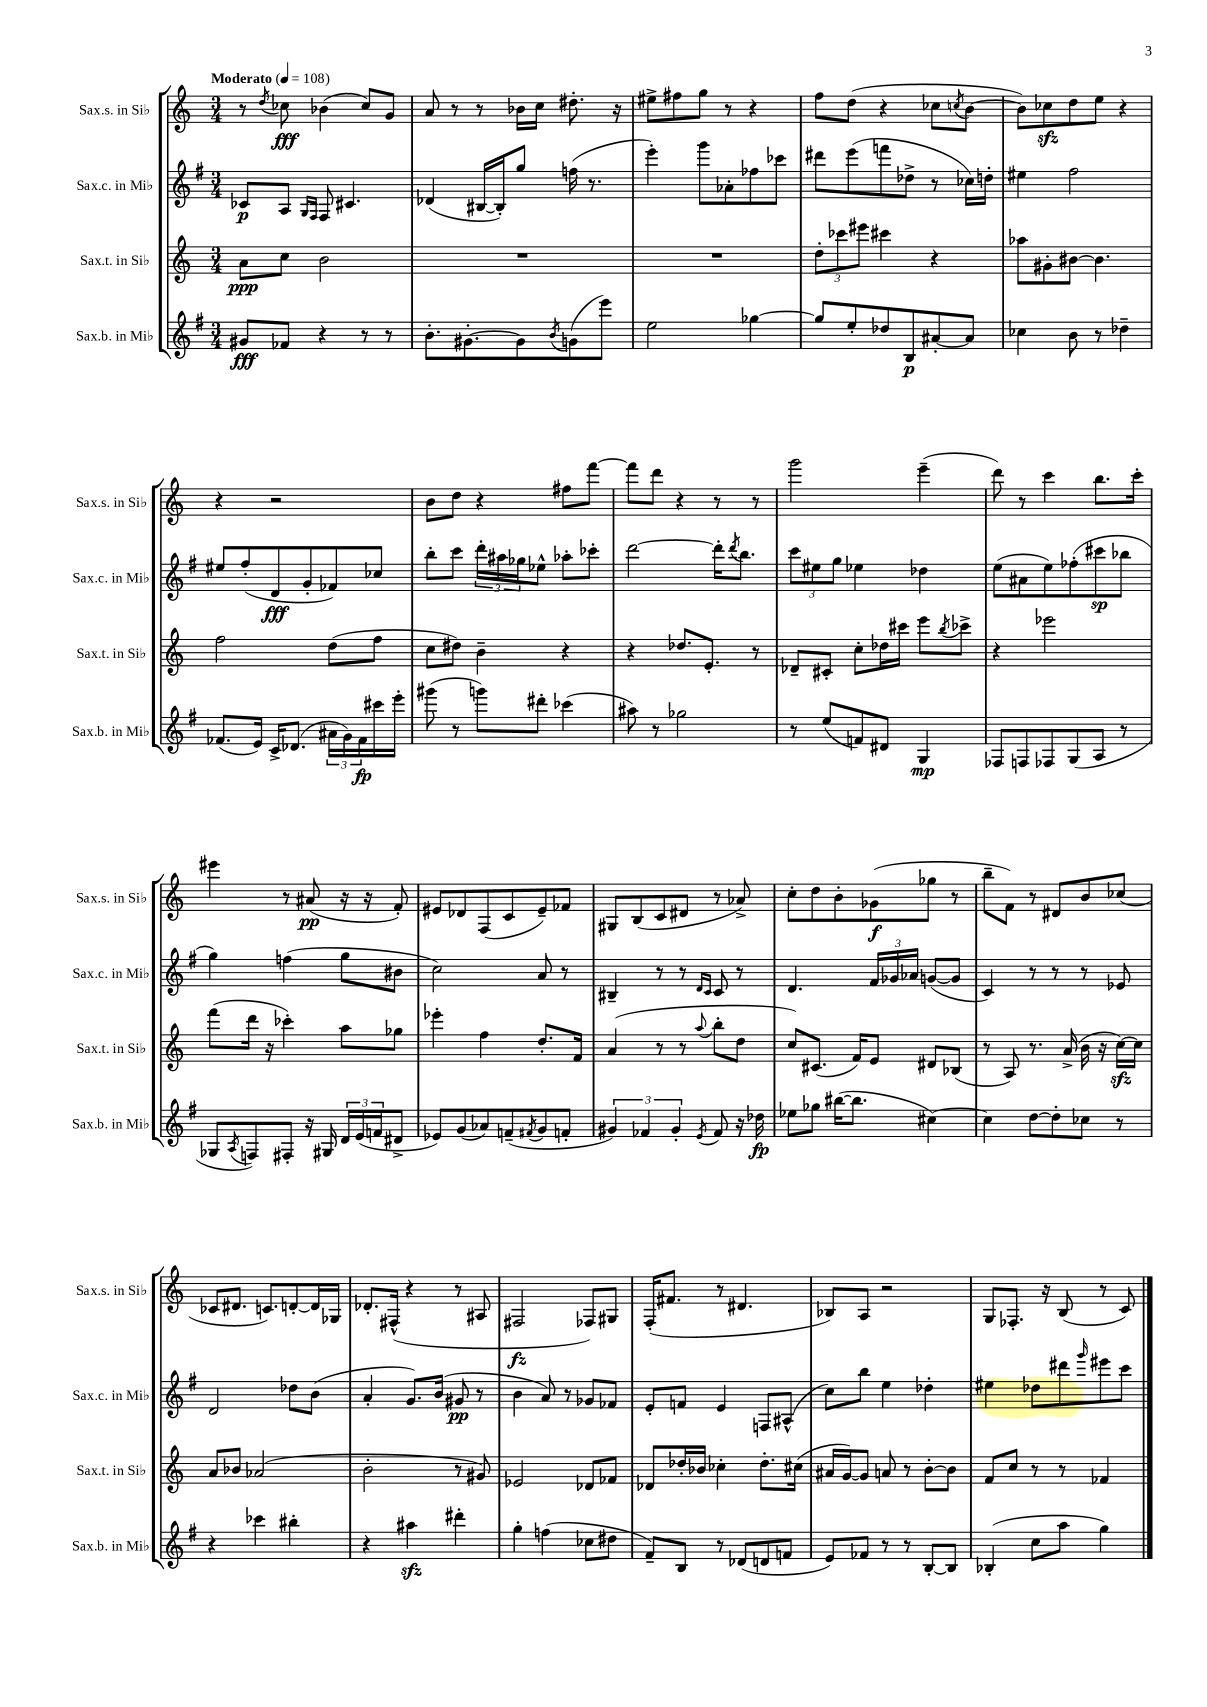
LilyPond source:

<<
\new StaffGroup <<
\new Staff = "s0" \with { instrumentName = "Sax.s. in Sib" shortInstrumentName = "Sax.s. in Sib" } {
    \clef treble \key c \major \numericTimeSignature \time 3/4 \tempo "Moderato" 4 = 108
    r8 \acciaccatura { d''8 } ces''8\fff bes'4( ces''8) g'8 |
    a'8 r8 r8 bes'16 c''16 dis''8.-. r16 |
    eis''8-> fis''8 g''8 r8 r4 |
    f''8 d''8( r4 ces''8 \acciaccatura { c''8 } b'8~ |
    b'8) ces''8\sfz d''8 e''8 r4 |
    r4 r2 |
    b'8 d''8 r4 fis''8 f'''8~ |
    f'''8 d'''8 r4 r8 r8 |
    g'''2 e'''4--( |
    d'''8) r8 c'''4 b''8. c'''16-. |
    eis'''4 r8 ais'8\pp( r16 r16 f'8-.) |
    eis'8 des'8 f8( c'8 eis'8--) fes'8 |
    gis8 b8( c'8 dis'8 r8 aes'8->) |
    c''8-. d''8 b'8-. ges'8\f( ges''8 r8 |
    b''8-- f'8) r8 dis'8 b'8 ces''8( |
    ces'8 dis'8. c'8.) d'8~-. d'16 ges16 |
    des'8.-. fis16-^( r4 r8 ais8 |
    fis2\fz fes8) gis8 |
    f16-.( fis'8. r8 dis'4. |
    bes8) a8 r2 |
    g8 fes8.-. r16 b8( r8 c'8) \bar "|." |
}
\new Staff = "s1" \with { instrumentName = "Sax.c. in Mib" shortInstrumentName = "Sax.c. in Mib" } {
    \clef treble \key g \major \numericTimeSignature \time 3/4
    ces'8\p a8 \grace { g16 fis16 } fis8 cis'4. |
    des'4( bis16~ bis16-.) g''8 f''16( r8. |
    e'''4-.) g'''8 aes'8-. fes''8 ces'''8 |
    dis'''8 e'''8( f'''8 des''8-> r8 ces''16) d''16-. |
    eis''4 fis''2 |
    eis''8 fis''8-.( d'8\fff g'8-. fes'8) ces''8 |
    b''8-. c'''8 \tuplet 3/2 { d'''16-. ais''16 ges''16 } ees''8-^ aes''8-. ces'''8-. |
    d'''2~ d'''16-. \acciaccatura { d'''8 } b''8. |
    \tuplet 3/2 { c'''8 eis''8 g''8 } ees''4 des''4 |
    e''8( ais'8 e''8) fes''8-.( cis'''8\sp bes''8 |
    g''4) f''4( g''8 bis'8 |
    c''2) a'8 r8 |
    bis4-- r8 r8 \grace { d'16 c'16 } c'8 r8 |
    d'4. \tuplet 3/2 { fis'16 ges'16 aes'16 } g'8~( g'8 |
    c'4) r8 r8 r8 ees'8 |
    d'2 des''8 b'8( |
    a'4-. g'8.) b'16( gis'8\pp r8 |
    b'4 a'8) r8 ges'8 fes'8 |
    e'8-. f'8 e'4 f8 ais8-^( |
    c''8) b''8 e''4 des''4-. |
    eis''4 des''8 dis'''8 \grace { g'''16 } eis'''8 c'''8 \bar "|." |
}
\new Staff = "s2" \with { instrumentName = "Sax.t. in Sib" shortInstrumentName = "Sax.t. in Sib" } {
    \clef treble \key c \major \numericTimeSignature \time 3/4
    a'8\ppp c''8 b'2 |
    R2. |
    R2. |
    \tuplet 3/2 { d''8-. ces'''8 eis'''8 } cis'''4 r4 |
    aes''8 gis'8-. bis'8~ bis'4. |
    f''2 d''8( f''8 |
    c''8 dis''8) b'4-- r4 |
    r4 des''8. e'8.-. r8 |
    des'8-- cis'8-. c''8-. des''16 cis'''16 e'''8 \acciaccatura { b''8 } ces'''8-> |
    r4 ees'''2 |
    f'''8( d'''16 r16 ces'''4-.) a''8 ges''8 |
    ees'''4-. f''4 d''8.-. f'16 |
    a'4( r8 r8 \appoggiatura { a''8 } b''8-. d''8 |
    c''8) cis'8.( f'16) e'8 dis'8 bes8( |
    r8 a8) r8. a'16->( b'16 r16 c''16~\sfz) c''16 |
    a'8 bes'8 aes'2( |
    b'2-. r8 gis'8) |
    ees'2 des'8 fes'8 |
    des'8 des''16-. bes'16 ces''4-. des''8.-. cis''16( |
    ais'16 g'16~) g'8 a'8 r8 b'8~-. b'8 |
    f'8 c''8 r8 r8 fes'4 \bar "|." |
}
\new Staff = "s3" \with { instrumentName = "Sax.b. in Mib" shortInstrumentName = "Sax.b. in Mib" } {
    \clef treble \key g \major \numericTimeSignature \time 3/4
    gis'8\fff fes'8 r4 r8 r8 |
    b'8.-. gis'8.~-. gis'8 \acciaccatura { b'8 } g'8( e'''8) |
    e''2 ges''4~ |
    ges''8 e''8-. des''8 b8\p ais'8~-. ais'8 |
    ces''4 b'8 r8 des''4-- |
    fes'8.( e'16) c'16-> des'8.( \tuplet 3/2 { ais'16 g'16) fes'16\fp } cis'''16 e'''16-. |
    gis'''8( r8 g'''8) dis'''8-. ces'''4( |
    ais''8) r8 ges''2 |
    r8 e''8( f'8) dis'8 g4\mp |
    fes8 f8 fes8 g8( a8 r8 |
    ges8 \acciaccatura { a8 } f8) fis8-. r16 gis16 \tuplet 3/2 { d'16 e'16( f'16 } dis'8-> |
    ees'8) g'8( aes'8) f'8--( \acciaccatura { fis'8 } g'8 f'8-. |
    \tuplet 3/2 { gis'4) fes'4 gis'4-. } \acciaccatura { e'8 } fes'8 r16 des''16\fp |
    ees''8 ges''8 bis''16~( bis''8. cis''4~) |
    cis''4 d''8~ d''8-. ces''8 r8 |
    r4 ces'''4 bis''4-. |
    r4 ais''4\sfz dis'''4-. |
    g''4-. f''4( ces''8 dis''8 |
    fis'8--) b8 r8 des'8( d'8 f'8 |
    e'8) fes'8 r8 r8 b8~-. b8 |
    bes4-.( c''8 a''8 g''4) \bar "|." |
}
>>
>>
\layout { \context { \Score \remove "Bar_number_engraver" } }
